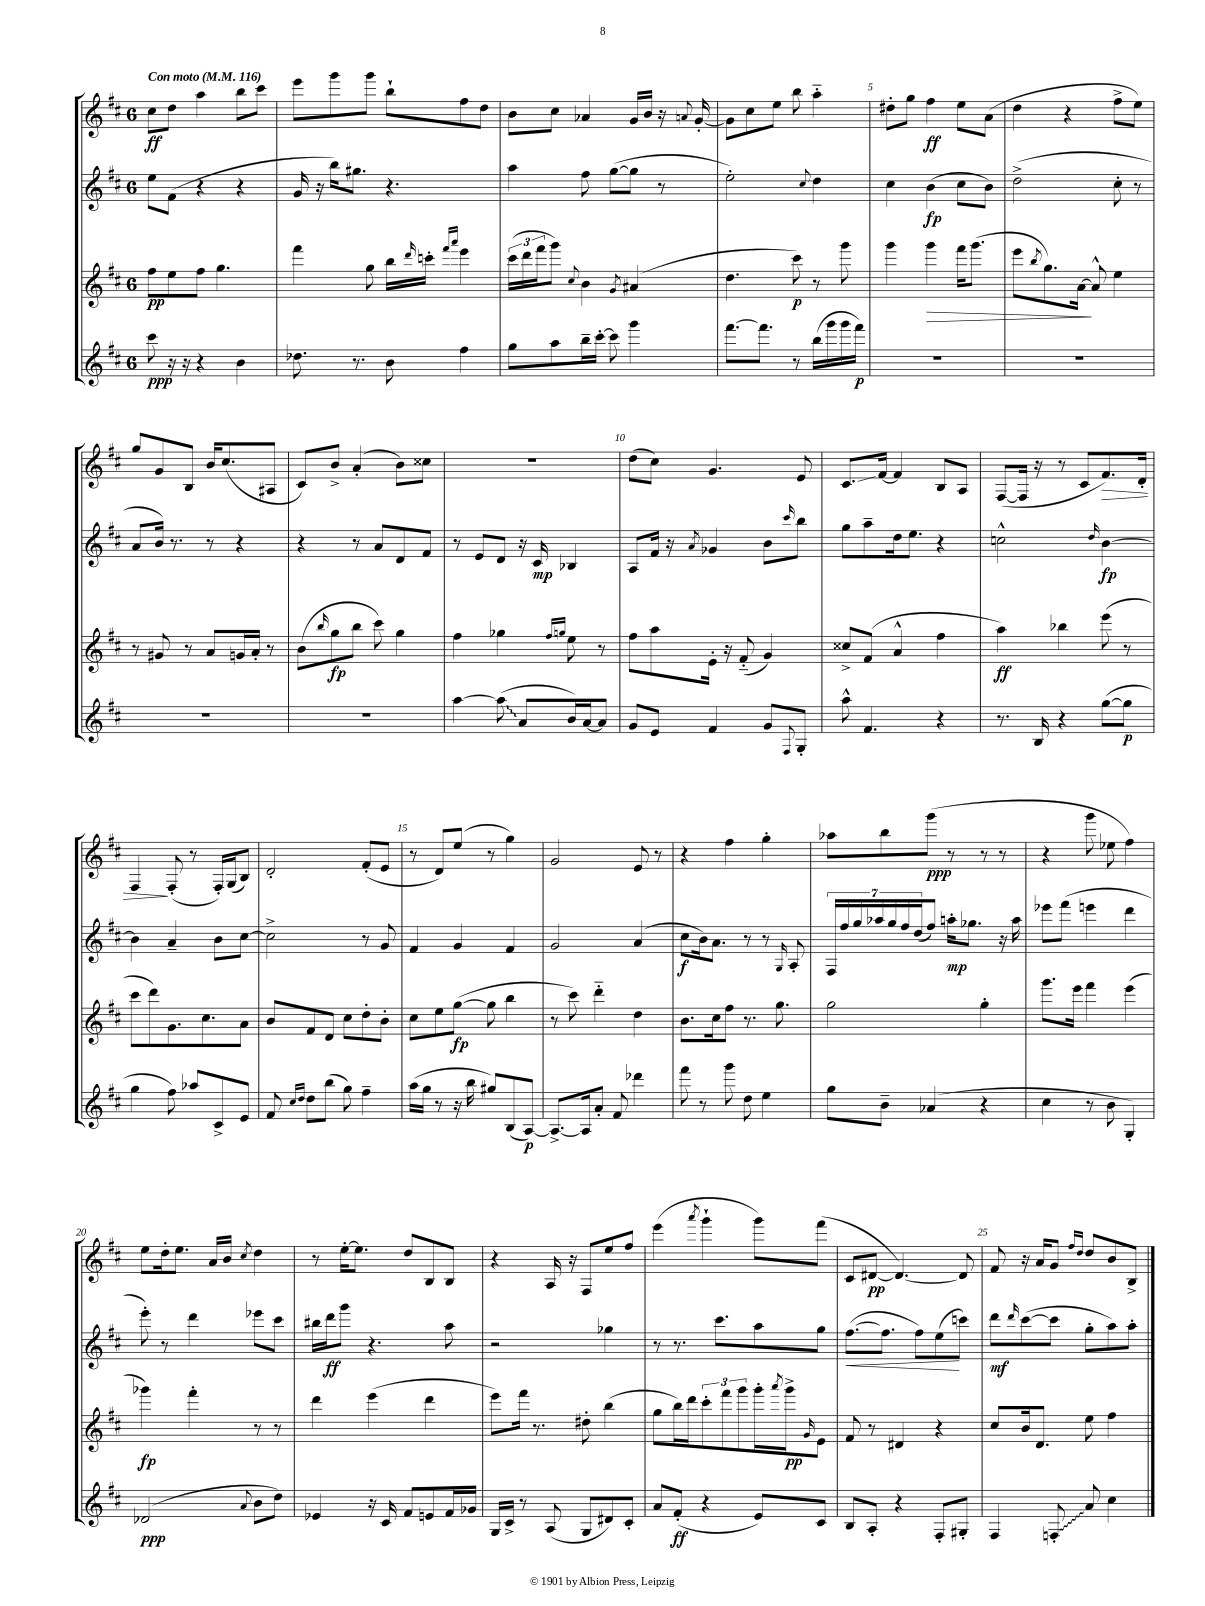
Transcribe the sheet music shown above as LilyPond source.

<<
\new StaffGroup <<
\new Staff = "s0" {
    \clef treble \key d \major \once \override Staff.TimeSignature.style = #'single-digit \time 6/8 \tempo "Con moto" 4 = 116
    cis''8\ff d''8 a''4 b''8 cis'''8 |
    e'''8 g'''8 g'''8 b''8-! fis''8 d''8 |
    b'8 cis''8 aes'4 g'16 b'16 r16 \appoggiatura { a'8 } g'16~-. |
    g'8 cis''8 e''8 b''8 a''4-_ |
    dis''8-. g''8 fis''4\ff e''8 a'8( |
    d''4 r4 fis''8-> e''8) |
    g''8 g'8 b8 b'16 cis''8.( ais8 |
    cis'8) b'8-> a'4-.( b'8) cisis''8 |
    R2. |
    d''8( cis''8) g'4. e'8 |
    cis'8.\glissando fis'16~ fis'4 b8 a8 |
    fis8~( fis16 r16 r8 cis'8 fis'8.\>) d'16-. |
    fis4\! fis8-.( r8 fis16-.) g16( b8) |
    d'2-. fis'8-.( e'8 |
    r8 d'8) e''8( r8 g''4) |
    g'2 e'8 r8 |
    r4 fis''4 g''4-. |
    aes''8 b''8 g'''8\ppp( r8 r8 r8 |
    r4 g'''8 ees''8 fis''4) |
    e''8 d''16-. e''8. a'16 b'16 \acciaccatura { cis''8 } d''4 |
    r8 e''16~-. e''8. d''8 b8 b8 |
    r4 a16 r16 fis8 e''8 fis''8 |
    e'''4( \acciaccatura { a'''8 } g'''4-! g'''8) fis'''8( |
    cis'8 dis'8~\pp dis'4.~) dis'8 |
    fis'8 r16 a'16 g'8 \grace { fis''16 d''16 } d''8 b'8 b8-> \bar "|." |
}
\new Staff = "s1" {
    \clef treble \key d \major \once \override Staff.TimeSignature.style = #'single-digit \time 6/8
    e''8 fis'8( r4 r4 |
    g'16 r16 b''16) gis''8. r4. |
    a''4 fis''8 g''8~( g''8 r8 |
    e''2-.) \appoggiatura { cis''8 } d''4 |
    cis''4 b'4\fp( cis''8 b'8) |
    d''2->( cis''8-. r8 |
    a'8 b'16) r8. r8 r4 |
    r4 r8 a'8 d'8 fis'8 |
    r8 e'8 d'8 r16 cis'16\mp bes4 |
    a8 fis'16 r16 \acciaccatura { a'8 } ges'4 b'8 \grace { cis'''16 } b''8 |
    g''8 a''8-- d''16 e''8. r4 |
    c''2-^ \grace { d''16 } b'4~\fp |
    b'4 a'4-- b'8 cis''8~ |
    cis''2-> r8 g'8 |
    fis'4 g'4 fis'4 |
    g'2 a'4( |
    cis''8\f b'16) a'8. r8 r8 \grace { g16 } a8-. |
    \tuplet 7/4 { fis16 fis''16 g''16 aes''16 g''16 fis''16 d''16( } fis''8) a''16-.\mp ges''8. r16 a''16 |
    ees'''8 fis'''8( e'''4 d'''4 |
    e'''8-.) r8 d'''4 ees'''8 cis'''8 |
    bis''16 d'''16\ff g'''8 r4. a''8 |
    r2 ges''4 |
    r8 r8. cis'''8. a''8 g''8 |
    fis''8.~\<( fis''8. fis''8) e''8\!( c'''8) |
    d'''8\mf \grace { d'''16 } cis'''8~( cis'''8 g''8-. a''8) a''8-. \bar "|." |
}
\new Staff = "s2" {
    \clef treble \key d \major \once \override Staff.TimeSignature.style = #'single-digit \time 6/8
    fis''8\pp e''8 fis''8 g''4. |
    fis'''4 g''8 b''16 \grace { d'''16 } c'''16-. \grace { fis'''16 a'''16 } e'''4 |
    \tuplet 3/2 { cis'''16( d'''16 fis'''16 } g'''8) \appoggiatura { cis''8 } b'4 \acciaccatura { g'8 } ais'4( |
    d''4. cis'''8\p) r8 g'''8 |
    g'''4 g'''4\> fis'''16 g'''8.( |
    e'''8 \acciaccatura { b''8 } g''8.) a'16~\! a'8-^ e''4 |
    r8 gis'8 r8 a'8 g'16 a'16-. r8 |
    b'8( \grace { b''16 } g''8\fp b''8 cis'''8) g''4 |
    fis''4 ges''4 \grace { fis''16 g''16 } e''8 r8 |
    fis''8 a''8 e'16-. r16 fis'8-_( g'4) |
    cisis''8-> fis'8( a'4-^ fis''4 |
    a''4\ff) bes''4 e'''8( r8 |
    cis'''8 d'''8) g'8. cis''8. a'8 |
    b'8 fis'8 d'8 cis''8 d''8-. b'8-. |
    cis''8 e''8 g''8~\fp( g''8 b''4 |
    r8 cis'''8) d'''4-_ d''4 |
    b'8. cis''16 fis''8 r8. g''8. |
    g''2 g''4-. |
    g'''8. e'''16 fis'''4 e'''4( |
    ges'''4\fp) fis'''4-. r8 r8 |
    d'''4 e'''4( d'''4 |
    e'''8) fis'''16 r8. dis''8-. b''4( |
    g''8 b''16) d'''16 \tuplet 3/2 { cis'''8-. fis'''8 g'''8 } g'''16-. \acciaccatura { a'''8 } g'''16->\pp \grace { g'16 } e'8 |
    fis'8 r8 dis'4 r4 |
    cis''8 b'16 d'8. e''8 fis''4 \bar "|." |
}
\new Staff = "s3" {
    \clef treble \key d \major \once \override Staff.TimeSignature.style = #'single-digit \time 6/8
    cis'''8\ppp r16 r16 r4 b'4 |
    des''8. r8. b'8 fis''4 |
    g''8 a''8 b''16-- cis'''16~-. cis'''8 g'''4 |
    fis'''8.~ fis'''8. r8 b''16( g'''16 g'''16 fis'''16\p) |
    R2. |
    R2. |
    R2. |
    R2. |
    a''4~ \once \override Glissando.style = #'zigzag a''8\glissando( a'8 b'16) a'16~ a'8 |
    g'8 e'8 fis'4 g'8 \appoggiatura { fis8 } g8-. |
    a''8-^ fis'4. r4 |
    r8. b16 r4 g''8~( g''8\p |
    g''4 fis''8) aes''8 cis'8-> e'8 |
    fis'8 \grace { cis''16 d''16 } d''8 b''8( g''8) fis''4-- |
    a''16( g''16 r8 r16 b''16 gis''8) b8( a8~\p) |
    a8.~-> a16 a'8-. fis'8 des'''4 |
    fis'''8 r8 g'''8 d''8 e''4 |
    g''8 b'8-- aes'4( r4 |
    cis''4 r8 b'8 g4-.) |
    des'2\ppp( \appoggiatura { a'8 } b'8 d''8) |
    ees'4 r16 cis'16 fis'8 e'8 fis'16 ges'16 |
    g16 cis'16-> r8 a8( g8 dis'8) cis'8-. |
    a'8 fis'8-.\ff( r4 e'8) cis'8 |
    b8 a8-. r4 fis8-. gis8-. |
    fis4 \once \override Glissando.style = #'zigzag f8-.\glissando a'8 cis''4 \bar "|." |
}
>>
>>
\layout { \context { \Score \override BarNumber.break-visibility = ##(#f #t #t) barNumberVisibility = #(every-nth-bar-number-visible 5) } }
